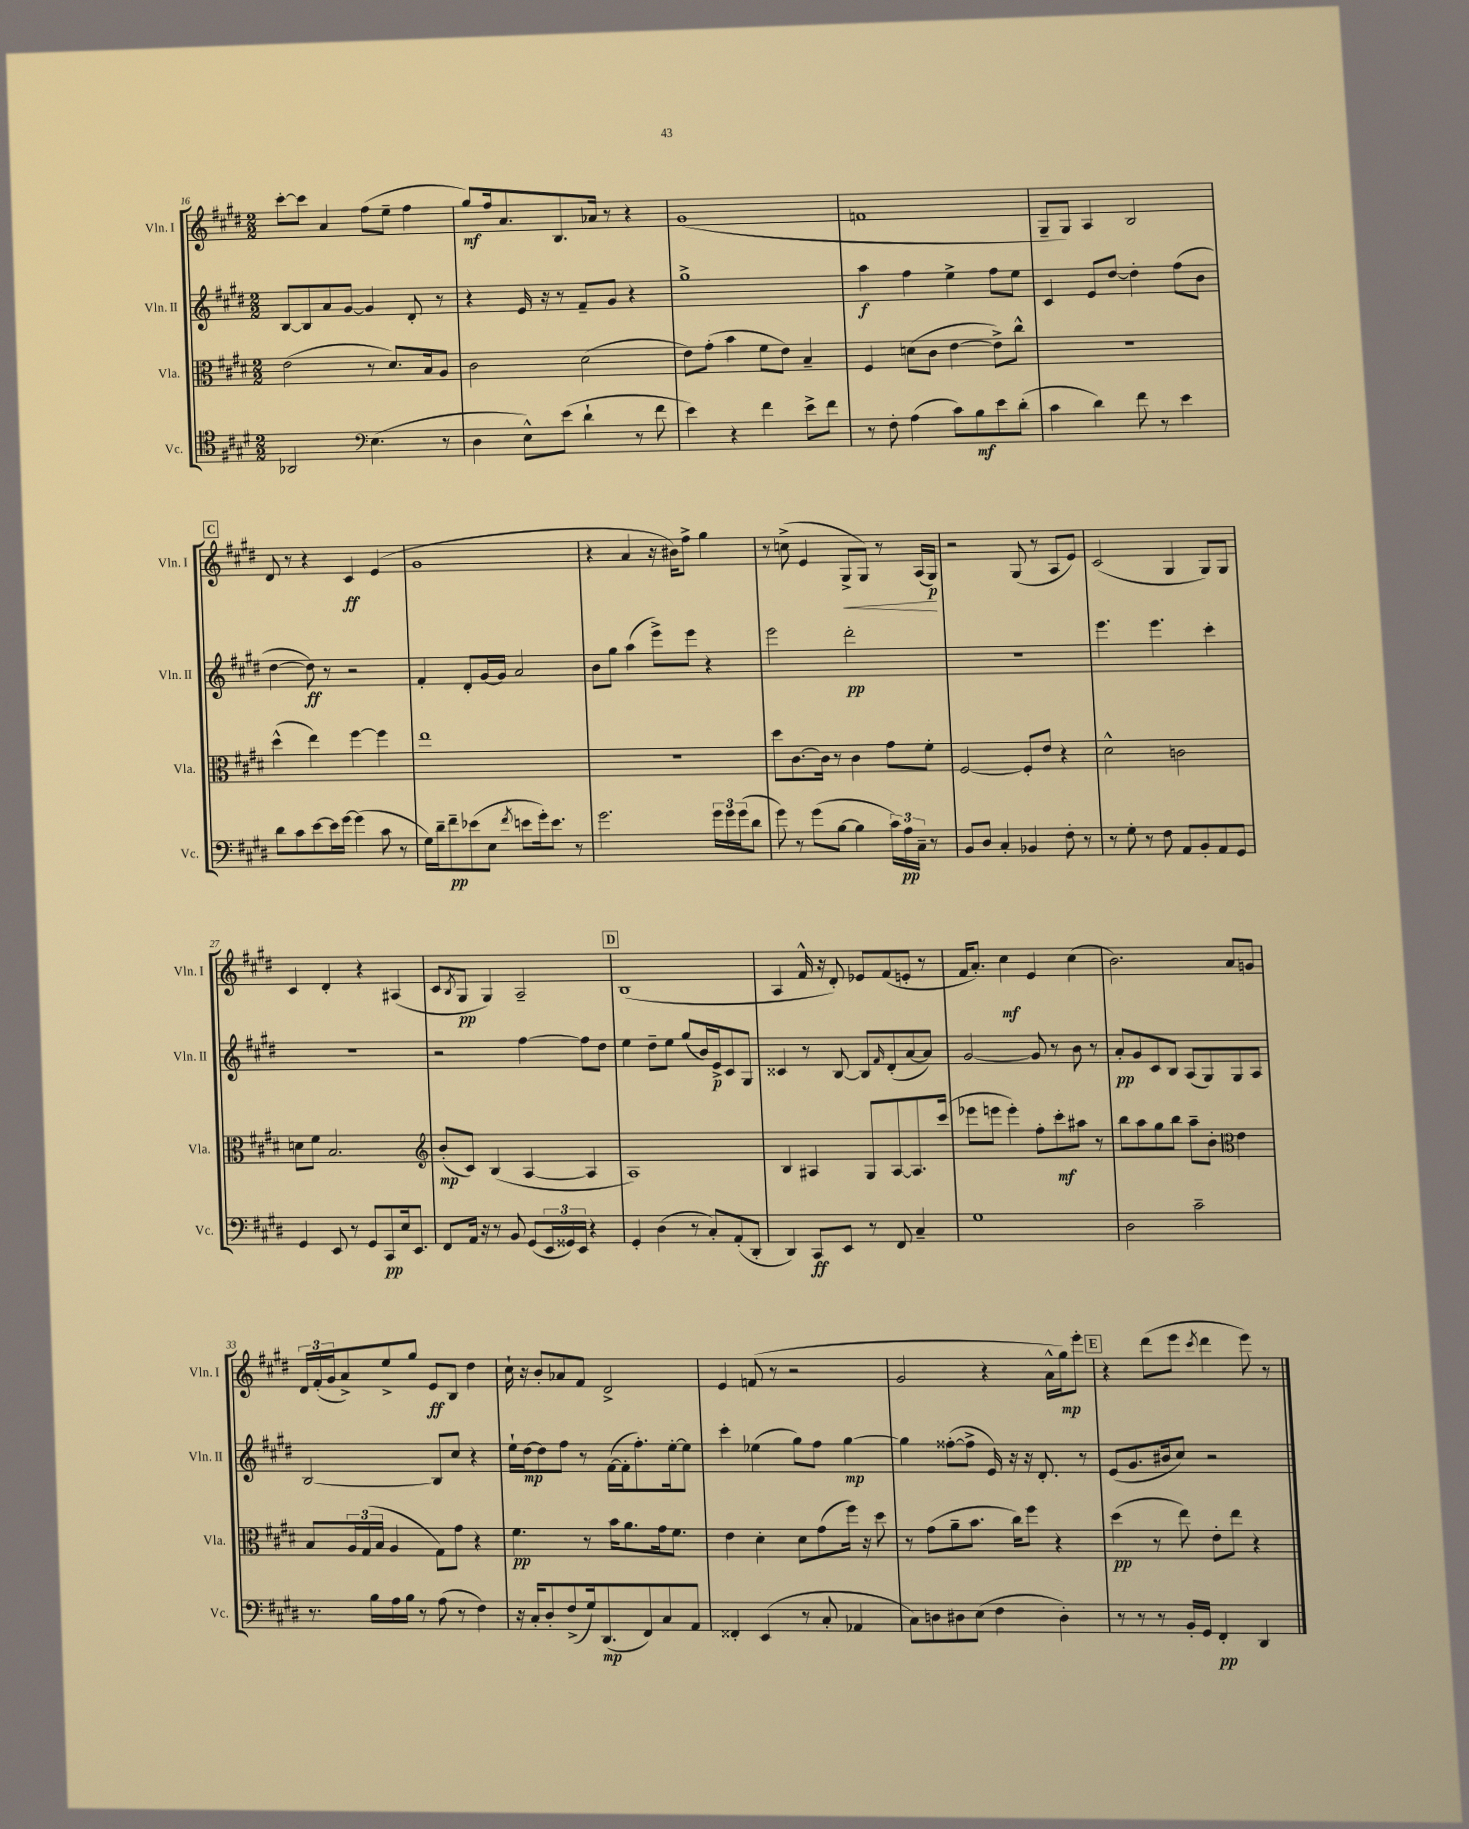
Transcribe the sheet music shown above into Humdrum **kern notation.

**kern	**kern	**kern	**kern
*staff4	*staff3	*staff2	*staff1
*clefC4	*clefC3	*clefG2	*clefG2
*k[f#c#g#d#]	*k[f#c#g#d#]	*k[f#c#g#d#]	*k[f#c#g#d#]
*M2/2	*M2/2	*M2/2	*M2/2
2AA-	(2e	[8B	[8ccc#'
.	.	8B]	8ccc#]
.	.	8a	4a
.	.	[8g#	.
*clefF4	*	*	*
(4.E	8r	4g#]	(8ff#
.	8.d#)	.	8ee~
.	.	8d#'	4ff#
.	16B	.	.
8r	8A	8r	.
=	=	=	=
4D#	2c#	4r	8gg#)
.	.	.	16ff#
.	.	.	8.a
8E^^)	.	16e	.
.	.	16r	.
(8e	.	8r	8.B
4d#`	(2d#	8f#~	.
.	.	.	16a-
.	.	8g#	8r
8r	.	4r	4r
8f#	.	.	.
=	=	=	=
4e)	8e)	1gg#^	(1g#
.	(8g#'	.	.
4r	4b	.	.
4f#	8f#	.	.
.	8e)	.	.
8e^	4B~	.	.
8f#	.	.	.
=	=	=	=
8r	4F#	4aa	1f
8F#'	.	.	.
(4A	(8d	4ff#	.
.	8c#	.	.
8c#)	[4e	4ee^	.
8B	.	.	.
8e	8e^])	8ff#	.
(8d#'	8cc#^^	8ee	.
=	=	=	=
4c#	1r	4c#	8G#~
.	.	.	8G#)
4d#)	.	8e	4A
.	.	[8dd#	.
8f#	.	4dd#']	2B
8r	.	.	.
4e	.	(8ff#	.
.	.	8b	.
=	=	=	=
8d#	(4dd#^^	[4dd#	8d#
8c#	.	.	8r
[8e	4ee)	8dd#])	4r
16e]	.	8r	.
[16g#	.	.	.
(4g#]	[4ff#	2r	4c#
8c#	4ff#]	.	(4e
8r	.	.	.
=	=	=	=
16G#)	1ee	4f#'	1g#
16d#~	.	.	.
8f#~	.	.	.
(8e-	.	8d#'	.
8E	.	[16g#	.
.	.	16g#]	.
8qf#	.	.	.
8e	.	2a	.
16g#')	.	.	.
8.e	.	.	.
8r	.	.	.
=	=	=	=
2.g#	1r	8b	4r
.	.	8gg#	.
.	.	(4aa	4a
.	.	8eee^)	16r
.	.	.	16b#)
.	.	8eee	8ff#^
24g#	.	4r	4gg#
24g#	.	.	.
(24g#	.	.	.
8d#	.	.	.
=	=	=	=
8g#)	8dd#	2eee	8r
8r	[8.c#	.	(8cc^
(8g#	.	.	4e
.	16c#]	.	.
[8B	8r	.	.
4B]	4c#	2ddd#'	8G#^
.	.	.	8G#)
24c#)	8g#	.	8r
24A	.	.	.
24C#~	.	.	.
8r	8f#'	.	(16A
.	.	.	16G#)
=	=	=	=
8BB	[2F#	1r	2r
8D#	.	.	.
4C#'	.	.	.
4BB-	8F#']	.	(8G#
.	8e	.	8r
8F#'	4r	.	8A
8r	.	.	8e)
=	=	=	=
8r	2d#^^	4.eee	(2c#
8G#'	.	.	.
8r	.	.	.
8F#	.	4.eee	.
8AA	2c	.	4G#
8BB'	.	.	.
8AA	.	4ccc#'	8G#)
8GG#	.	.	8G#
=	=	=	=
4GG#	8d	1r	4c#
.	8f#	.	.
8EE	2.B	.	4d#'
8r	.	.	.
8GG#	.	.	4r
8CC#	.	.	.
16E	.	.	(4A#
8.EE	.	.	.
=	=	=	=
*	*clefG2	*	*
8FF#	(8b'	2r	8c#
.	.	.	8qB
16AA	8c#)	.	8G#
16r	.	.	.
8r	(4B	.	4G#)
8BB	.	.	.
(8GG#	[4A	[4ff#	2A~
24EE	.	.	.
24GG##)	.	.	.
24EE	.	.	.
4r	4A]	8ff#]	.
.	.	8dd#	.
=	=	=	=
4GG#'	1A)	4ee	(1B
(4D#	.	8dd#~	.
.	.	8ee	.
8r	.	(8gg#	.
8C#')	.	16b)	.
.	.	16e^	.
(8AA'	.	8c#	.
8DD#'	.	8G#	.
=	=	=	=
4DD#)	4B	4c##	4A
8CC#	4A#	8r	16f#^^
.	.	.	16r
8EE	.	[8B	8d#')
8r	8G#	8B]	8e-
.	.	16qqf#	.
8FF#	[8A#	(8d#'	(8f#
4C#~	8.A#]	[8a	8e'
.	.	8a])	8r
.	(16ccc#	.	.
=	=	=	=
1G#	8eee-	[2g#	16f#
.	.	.	8.a')
.	8eee	.	.
.	4eee')	.	4cc#
.	8ff#'	8g#]	4e
.	8ccc#'	8r	.
.	8aa#	8b	(4cc#
.	8r	8r	.
=	=	=	=
2D#	8bb	8a'	2.b)
.	8aa	8g#	.
.	8gg#	8c#	.
.	8bb	8B	.
2c#~	8aa~	(8A	.
.	8b'	8G#)	.
*	*clefC3	*	*
.	4e	8G#	8a
.	.	8A	8g
=	=	=	=
8.r	8B	[2B	24d#
.	.	.	(24f#'
.	.	.	24g#
.	24A	.	8a^)
.	(24G#	.	.
16B	.	.	.
.	24B	.	.
16A	4A	.	8ee^
16B	.	.	.
8r	.	.	8gg#
(8A	8G#)	8B]	8e
8r	8g#	8cc#	8B
4F#)	4r	4r	4dd#
=	=	=	=
16r	4.f#	16ee`	16cc#`
16C#'	.	[16dd#	16r
8D#'	.	8dd#]	8b'
(8F#^	.	8ff#	8a-
16G#)	8r	8r	8f#
(8.DD#	.	.	.
.	16b	([16f#	2d#^
.	8.a	16f#']	.
8FF#)	.	8.ff#')	.
8C#	16g#	.	.
.	8.f#	[16ee'	.
8AA	.	8ee]	.
=	=	=	=
4FF##'	4e	4ccc#'	4e
(4EE	4d#'	(4ee-	(8f
.	.	.	8r
8r	8d#	8gg#)	2r
8C#'	(8g#	8ff#	.
4AA-	16ff#)	[4gg#	.
.	16r	.	.
.	8dd#	.	.
=	=	=	=
8C#)	8r	4gg#]	2g#
8D	(8g#	.	.
8D#	8a~	([8ff##'	.
(8E	8.b	8ff##^]	.
4F#	.	16e)	4r
.	16cc#)	16r	.
.	8ff#	16r	.
.	.	8.d#'	.
4D#')	4r	.	16a^^
.	.	.	16gg#)
.	.	8r	8eee'
=	=	=	=
8r	(4dd#	(8e	4r
8r	.	8.g#	.
8r	8r	.	(8ddd#
.	.	16b#	.
16BB'	8ee)	8cc#)	8eee
16GG#	.	.	.
.	.	.	8qccc#
4FF#'	8e'	2r	4ddd#
.	8ee	.	.
4DD#	4r	.	8eee)
.	.	.	8r
==	==	==	==
*-	*-	*-	*-
